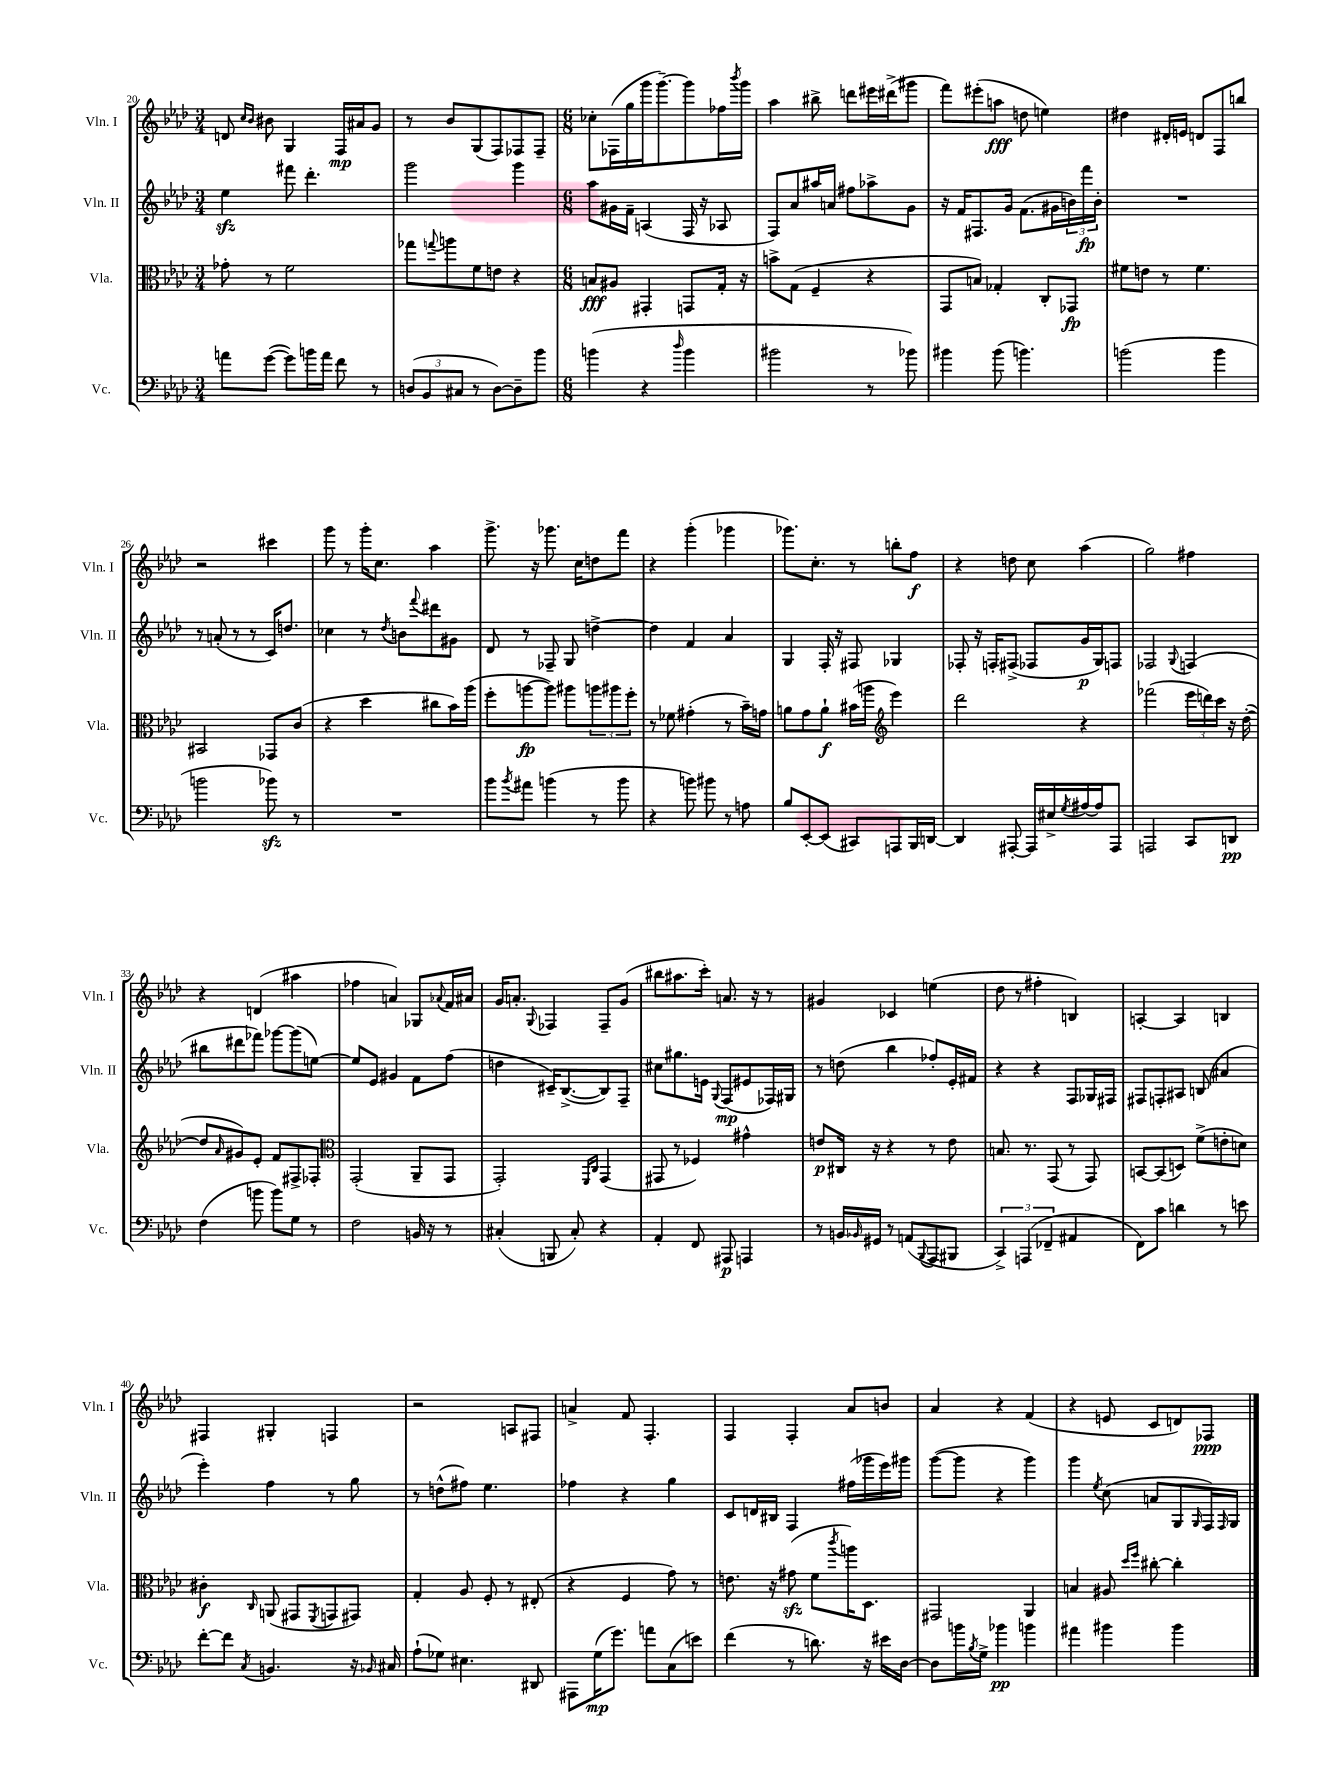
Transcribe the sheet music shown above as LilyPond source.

<<
\new StaffGroup <<
\new Staff = "s0" \with { instrumentName = "Vln. I" shortInstrumentName = "Vln. I" } {
    \clef treble \key aes \major \numericTimeSignature \time 3/4
    d'8 \grace { c''16 bes'16 } bis'8 g4 f16\mp ais'16 g'8 |
    r8 bes'8 g8( f8) fes8 fes8-- |
    \numericTimeSignature \time 6/8 ces''8-. fes16( g''16 g'''16 g'''8.~--) g'''8 fes''16 \acciaccatura { bes'''8 } g'''16 |
    aes''4 bis''8-> d'''8 eis'''16 dis'''16->( gis'''8 |
    f'''8) eis'''8-.( a''8\fff d''8 e''4) |
    dis''4 dis'16-. e'16 d'8 f8 b''8 |
    r2 cis'''4 |
    g'''8 r8 g'''16-. c''8. aes''4 |
    g'''8.-> r16 ges'''8. c''16 d''8 f'''8 |
    r4 g'''4-.( ges'''4 |
    ges'''8.) c''8.-. r8 b''8-. f''8\f |
    r4 d''8 c''8 aes''4( |
    g''2) fis''4 |
    r4 d'4( ais''4 |
    fes''4 a'4) ges8 \appoggiatura { aes'8 } f'16 ais'16 |
    g'16 a'8.-. \appoggiatura { g8 } fes4 fes8-- g'8( |
    bis''8 ais''8. c'''16-.) a'8. r16 r8 |
    gis'4 ces'4 e''4( |
    des''8 r8 fis''4-. b4) |
    a4~-. a4 b4 |
    fis4 gis4-. f4 |
    r2 a8 fis8 |
    a'4-> f'8 f4.-. |
    f4 f4-. aes'8 b'8 |
    aes'4 r4 f'4( |
    r4 e'8 c'8 d'8) fes8\ppp \bar "|." |
}
\new Staff = "s1" \with { instrumentName = "Vln. II" shortInstrumentName = "Vln. II" } {
    \clef treble \key aes \major \numericTimeSignature \time 3/4
    ees''4\sfz fis'''8 des'''4.-. |
    g'''2 g'''4 |
    \numericTimeSignature \time 6/8 aes''8 gis'16 f'16-- a4( f16 r16 aes8 |
    f8) aes'8 ais''16 a'16 fis''8 aes''8-> g'8 |
    r16 f'16 fis8. g'16 f'8.( gis'16 \tuplet 3/2 { b'16) f'''16\fp b'16-. } |
    R2. |
    r8 a'8-.( r8 r8 c'16) d''8. |
    ces''4 r8 \acciaccatura { des''8 } b'8 \appoggiatura { f'''8 } dis'''8 gis'8 |
    des'8 r8 fes8-- g8 d''4~-> |
    d''4 f'4 aes'4 |
    g4 f16-. r16 fis8 ges4 |
    fes8-. r16 f16-. fis8->( fes8 g'16\p g16) f8 |
    fes2 \appoggiatura { g8 } f4( |
    bis''8 dis'''8 fes'''8) ges'''8~ ges'''8( e''8~) |
    e''8 ees'8 gis'4 f'8 f''8( |
    d''4 cis'16--) bes8.~->( bes8) f8-- |
    cis''8 gis''8. e'16 \appoggiatura { g8 } f8\mp( eis'8 fes16) gis16 |
    r8 d''8( bes''4 fes''8-.) ees'16-. fis'16 |
    r4 r4 f8 ges16 fis16 |
    fis8 f8-. ais8 b8( ais'4 |
    ees'''4-.) f''4 r8 g''8 |
    r8 d''8-^( fis''8) ees''4. |
    fes''4 r4 g''4 |
    c'8 d'16 bis16 f4 fis''16( ges'''16 ees'''16) gis'''16 |
    g'''8~( g'''8 r4 g'''4) |
    g'''4 \acciaccatura { ees''8 } c''8( a'8 g8 \grace { g16 } f16) \grace { f16 } g16 \bar "|." |
}
\new Staff = "s2" \with { instrumentName = "Vla." shortInstrumentName = "Vla." } {
    \clef alto \key aes \major \numericTimeSignature \time 3/4
    ges'8-. r8 f'2 |
    ges''8 \appoggiatura { g''8 } a''8 f'8 e'8 r4 |
    \numericTimeSignature \time 6/8 b8\fff ais8 gis,4-. g,8 g16-. r16 |
    b'8-> g8( f4-- r4 |
    g,8 b8) ges4-. c8-. ges,8\fp |
    fis'8 e'8 r8 fis'4. |
    bis,2 ges,8 c'8( |
    r4 des''4 cis''8 bes'16) aes''16( |
    f''8-. a''8~\fp a''8) ais''8 \tuplet 3/2 { a''8 ais''8 f''8-. } |
    r8 fes'8 gis'4-.( r8 bes'16--) g'16 |
    a'8 g'8 a'8-!\f bis'16( a''16 \clef treble ees'''4) |
    des'''2 r4 |
    fes'''2( \tuplet 3/2 { ees'''16 d'''16) c'''16 } r16 des''16~-.( |
    des''8 \grace { aes'16 } gis'8) ees'8-. f'8 fis8-> fes8-. |
    \clef alto g,2-.( aes,8-- g,8 |
    g,2-.) \grace { f,16 c16 } g,4( |
    gis,8 r8 fes4) gis'4-^ |
    e'8\p cis16 r16 r4 r8 e'8 |
    b8. r8. g,8( r8 g,8) |
    b,8~ b,8( d8) f'8->( e'8-. d'8) |
    cis'4-.\f \grace { c16 } a,8( gis,8 \acciaccatura { f,8 } g,8 gis,8) |
    g4-. aes8 f8-. r8 eis8-.( |
    r4 f4 g'8) r8 |
    e'8. r16 gis'8\sfz( f'8 \acciaccatura { c'''8 } a''16) des8. |
    gis,2 aes,4 |
    b4 ais8 \grace { des''16 f''16 } cis''8~-. cis''4-. \bar "|." |
}
\new Staff = "s3" \with { instrumentName = "Vc." shortInstrumentName = "Vc." } {
    \clef bass \key aes \major \numericTimeSignature \time 3/4
    a'8 g'8~( g'8) b'16 a'16 f'8 r8 |
    \tuplet 3/2 { d8( bes,8 cis8 } r8 d8~) d8-- bes'8 |
    \numericTimeSignature \time 6/8 b'4( r4 \grace { des''16 } b'4 |
    bis'2 r8 bes'8) |
    bis'4 bis'8( b'4.) |
    b'2( b'4 |
    b'2 bes'8\sfz) r8 |
    R2. |
    bes'8 \acciaccatura { bes'8 } ais'8 b'4( r8 b'8 |
    r4 b'8) bis'8 r8 a8 |
    bes8 ees,8~-. ees,8( cis,8) a,,8 bes,,16 d,16~ |
    d,4 ais,,8~-. ais,,16 eis16-> \acciaccatura { g8 } ais16~ ais16 ais,,8 |
    a,,2 c,8 d,8\pp |
    f4( b'8 b'8) g8 r8 |
    f2 b,16 r16 r8 |
    cis4-.( b,,8 cis8-.) r4 |
    aes,4-. f,8 ais,,8\p a,,4 |
    r8 b,16 \grace { bes,16 } gis,16 r8 a,8( \appoggiatura { bes,,8 } aes,,8 bis,,8 |
    \tuplet 3/2 { c,4->) a,,4( fes,4-- } ais,4 |
    f,8) c'8 d'4 r8 e'8 |
    f'8~-. f'8 \acciaccatura { c8 } b,4. r16 \grace { bes,16 } cis16 |
    aes8-!( ges8) eis4. dis,8 |
    ais,,8 g16\mp( g'8.) a'8 c8( e'8) |
    f'4( r8 d'8.) r16 eis'16 des16~ |
    des8 b'16 \acciaccatura { bes8 } g16-> bes'4\pp b'4 |
    ais'4 bis'4 bis'4 \bar "|." |
}
>>
>>
\layout { \context { \Score currentBarNumber = #20 } }
